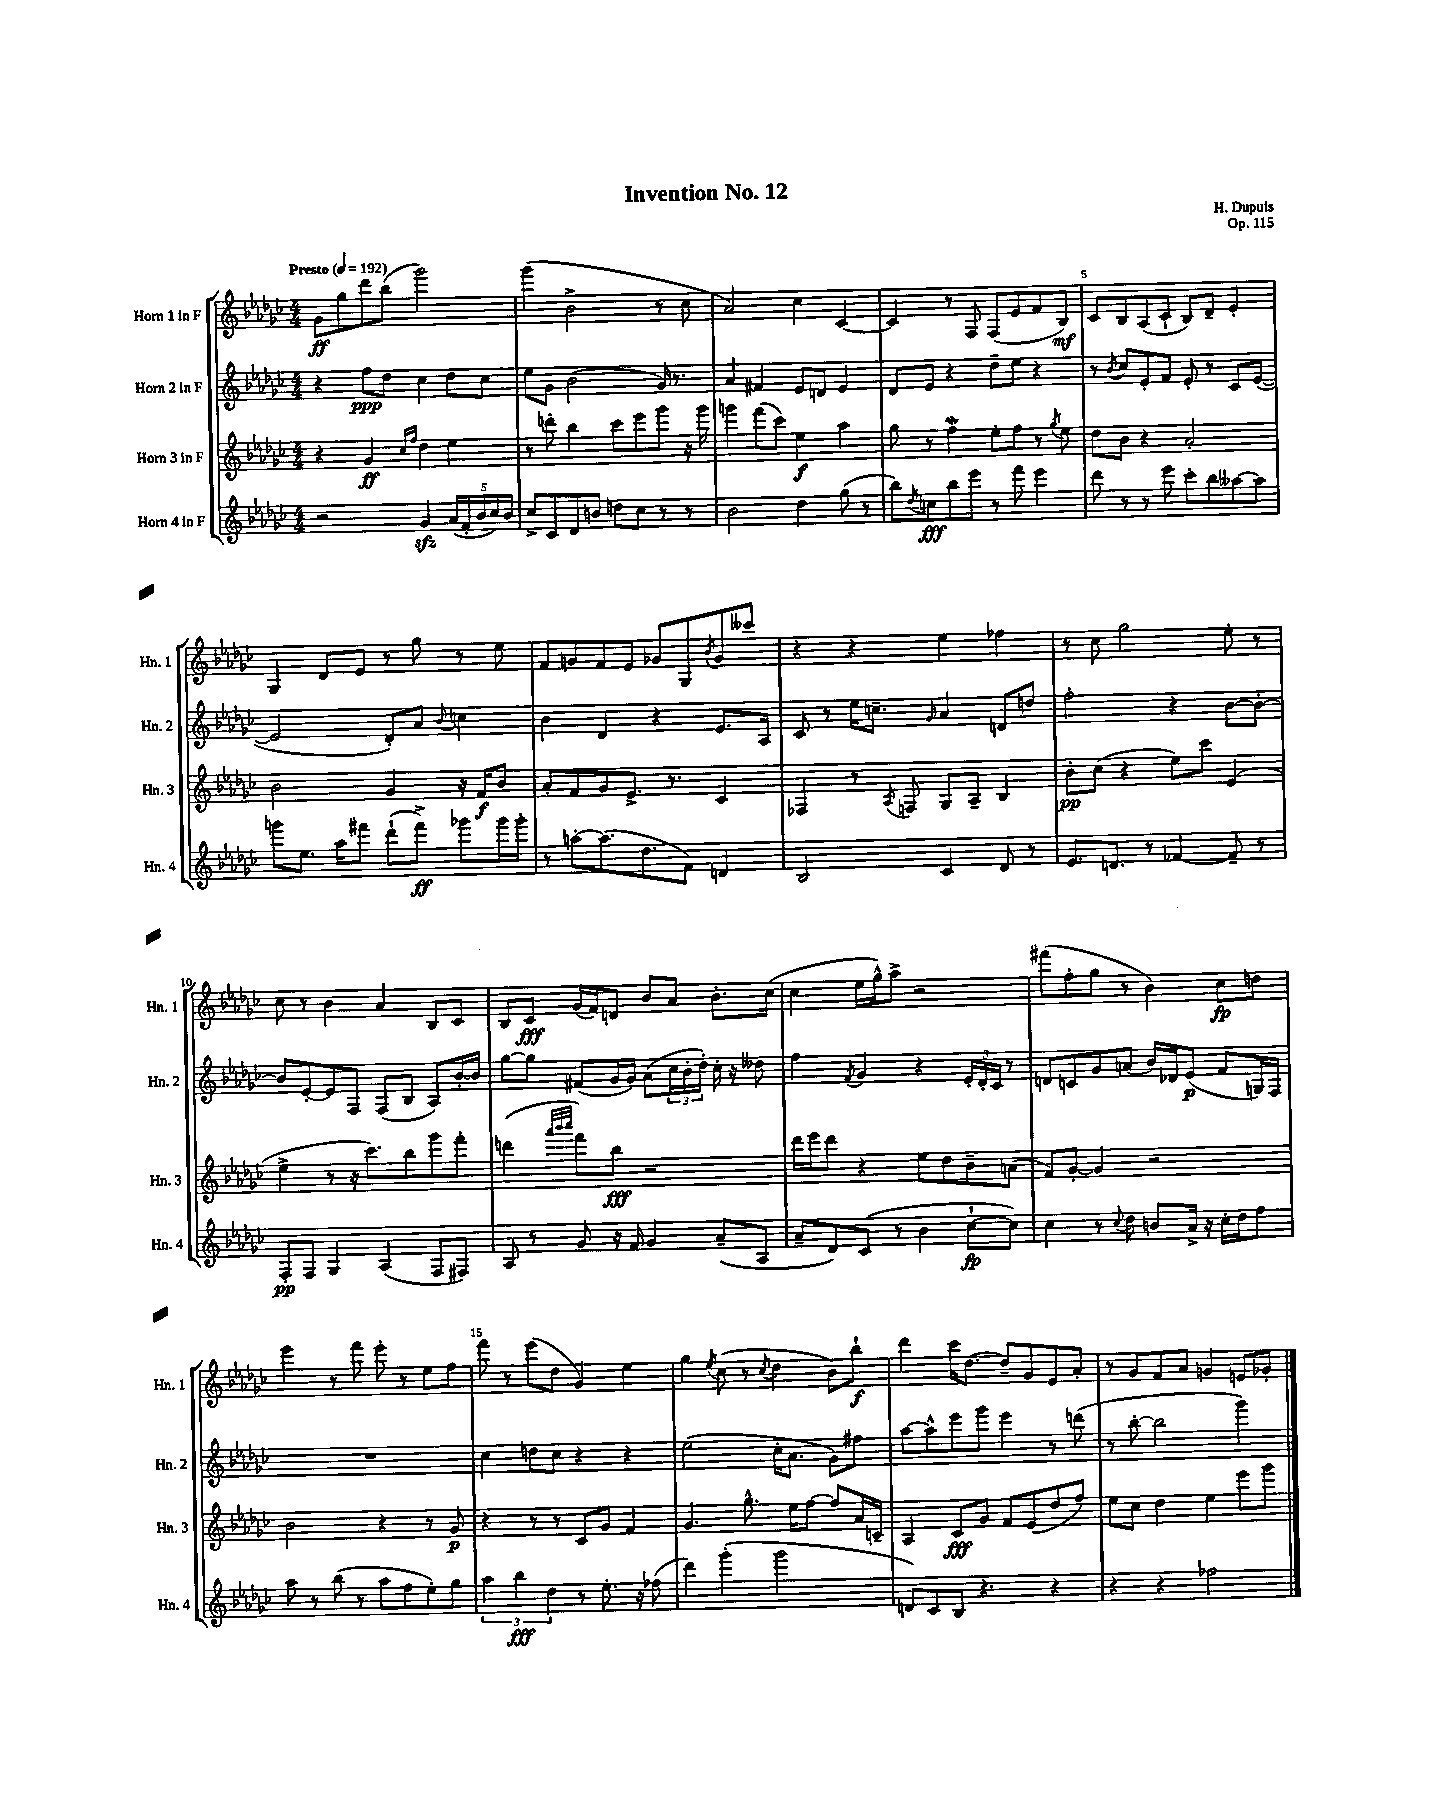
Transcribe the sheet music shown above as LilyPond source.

\header { title = "Invention No. 12" composer = "H. Dupuis" opus = "Op. 115" }
<<
\new StaffGroup <<
\new Staff = "s0" \with { instrumentName = "Horn 1 in F" shortInstrumentName = "Hn. 1" } {
    \clef treble \key ges \major \numericTimeSignature \time 4/4 \tempo "Presto" 4 = 192
    ges'8\ff ges''8 des'''8 bes''8( ges'''2) |
    ges'''4( bes'2-> r8 ces''8 |
    aes'2) ces''4 ces'4~ |
    ces'4 r8 f8 f8( ees'8 f'8 bes8\mf) |
    ces'8 bes8 aes8( ces'8-! bes8) des'8-- ees'4-. |
    ges4 des'8 ees'8 r8 ges''8 r8 ees''8 |
    f'8 g'8 f'8 ees'8 ges'8 ges8 \acciaccatura { bes'8 } ges'8 ceses'''8 |
    r4 r4 ees''4 fes''4 |
    r8 ces''8 ges''2 ees''8-. r8 |
    ces''8 r8 bes'4 aes'4 bes8 ces'8 |
    bes8 ces'8\fff ges'16( f'16) d'8 bes'8 aes'8 bes'8.-. ces''16( |
    ces''4 ees''16 ges''16-^) aes''8-> r2 |
    fis'''8( f''8-. ges''8 r8 bes'4) ces''8\fp d''8 |
    ees'''4 r8 f'''8 ees'''8-. r8 ees''8 f''8 |
    f'''8 r8 ees'''8( des''8 ges'4) ees''4 |
    ges''4 \acciaccatura { ees''8 } ces''8( r8 \acciaccatura { ces''8 } des''4 bes'8) bes''8-!\f |
    des'''4 ces'''16 des''8.~ des''8-- ges'8 ees'8 aes'8-. |
    r8 ges'8 f'8 aes'8 g'4 e'8 ges'8-. \bar "|." |
}
\new Staff = "s1" \with { instrumentName = "Horn 2 in F" shortInstrumentName = "Hn. 2" } {
    \clef treble \key ges \major \numericTimeSignature \time 4/4
    r4 f''8\ppp des''8 ces''4 des''8 ces''8 |
    ees''8 ges'8 bes'2( ges'16) r8. |
    aes'4 fis'4 ees'8 d'8 ees'4 |
    des'8 ees'8 r4 des''8-- ees''8 r4 |
    r8 \acciaccatura { bes'8 } ces''8 ees'8-. f'8 ees'8-. r8 ces'8 ees'8~( |
    ees'2 des'8-.) aes'8 \appoggiatura { bes'8 } c''4 |
    bes'4 des'4 r4 ees'8. aes16 |
    ces'8 r8 ees''16 c''8.-- \grace { ges'16 } aes'4 d'8 d''8 |
    f''2-. r4 bes'8~ bes'8~-. |
    bes'8 ees'8~-. ees'8 f8 f8( bes8 aes8) bes'16~-. bes'16 |
    ges''8~ ges''8 fis'8( ges'16 ges'16) aes'8( \tuplet 3/2 { ces''16 bes'16-. des''16-.) } ces''16-. r16 deses''8 |
    f''4 \acciaccatura { f'8 } ges'4 r4 \tuplet 3/2 { ees'16-. des'16-. ces'16 } r8 |
    d'8 c'8 ges'8 a'8( bes'16) des'16 ees'8\p( f'8 g16) f16 |
    R1 |
    ces''4 d''8 ces''8 r4 r4 |
    ees''2( ces''16-. aes'8. ges'8) fis''8 |
    aes''8~ aes''8-^ ees'''8 ges'''8 ees'''4 r8 d'''8( |
    r8 bes''8~-. bes''2 ges'''4) \bar "|." |
}
\new Staff = "s2" \with { instrumentName = "Horn 3 in F" shortInstrumentName = "Hn. 3" } {
    \clef treble \key ges \major \numericTimeSignature \time 4/4
    r4 ges'4\ff \grace { ces''16 f''16 } des''4 ees''4 |
    r8 d'''8-. bes''4 ces'''8 ees'''8 ges'''8 r16 ges'''16 |
    g'''4 f'''8( ces'''8) ees''4\f aes''4 |
    ges''8 r8 f''4\mordent ees''8-. f''8 r8 \acciaccatura { ges''8 } ees''8 |
    des''8 bes'8 r4 aes'2-. |
    bes'2 ges'4 r16 f'16\f bes'8 |
    aes'8-. f'8 ges'8 ees'8.-> r8. ces'4 |
    fes4 r8 \acciaccatura { aes8 } f8 ges8 aes8-- bes4 |
    bes'8-.\pp ces''8( r4 ees''8) ces'''8 ees'4( |
    ees''4-> r8 r16 ces'''8.) bes''8 ges'''8 f'''8-. |
    d'''4( \grace { aes'''32 bes'''32 ces''''32 } f'''8) bes''8\fff r2 |
    des'''16 ees'''16 des'''8 r4 ees''8 des''8 bes'8-- a'8( |
    f'8) ges'8~-. ges'4 r2 |
    bes'2 r4 r8 ges'8\p |
    r4 r8 r8 ces'8 ges'8 f'4 |
    ges'4. ges''8.-^ ees''16 f''8~ f''8 aes'16 c'16-- |
    aes4 ces'8\fff ges'8 f'8 ees'8( des''8 f''8) |
    ees''8 ces''8 des''4 ees''4 ees'''8 ges'''8 \bar "|." |
}
\new Staff = "s3" \with { instrumentName = "Horn 4 in F" shortInstrumentName = "Hn. 4" } {
    \clef treble \key ges \major \numericTimeSignature \time 4/4
    r2 ges'4\sfz \tuplet 5/4 { aes'16( f'16-. bes'16 ces''16) bes'16 } |
    ces''8-> ces'8 des'8 b'8 d''8 ces''8 r8 r8 |
    bes'2 des''4 ges''8( r8 |
    bes''8) \acciaccatura { des''8 } c''8\fff bes''8 ees'''8 r8 f'''8 ees'''4 |
    des'''8 r8 r8 ees'''8 ces'''8-. bes''8 aeses''8~ aeses''8 |
    g'''8 ees''8. aes''16 fis'''8 des'''8-!( fis'''8->\ff) ges'''8 ges'''16 ges'''16-. |
    r8 a''8~-. a''8.( des''8. f'8) d'4 |
    bes2 ces'4 des'8 r8 |
    ees'8. d'8. r8 fes'4~ fes'8-- r8 |
    f8-.\pp f8 ges4 aes4( f8 fis8) |
    aes8 r8 ges'8 r16 f'16 ges'4 aes'8--( aes8 |
    aes'8-- des'8) ces'8( r8 bes'4 ces''8~-!\fp ces''8) |
    ces''4 r8 \appoggiatura { ces''8 } des''8 b'8 aes'16-> r16 ces''16-. des''16 f''8 |
    aes''8 r8 bes''8( r8 aes''8 f''8 ees''8-.) ges''8 |
    \tuplet 3/2 { aes''4 bes''4\fff des''4 } r8 ees''8.-. r16 fes''8( |
    des'''4) ges'''4-.( ges'''2 |
    d'8) ces'8 bes8 r4. r4 |
    r4 r4 fes''2 \bar "|." |
}
>>
>>
\layout { \context { \Score \override BarNumber.break-visibility = ##(#f #t #t) barNumberVisibility = #(every-nth-bar-number-visible 5) } }
